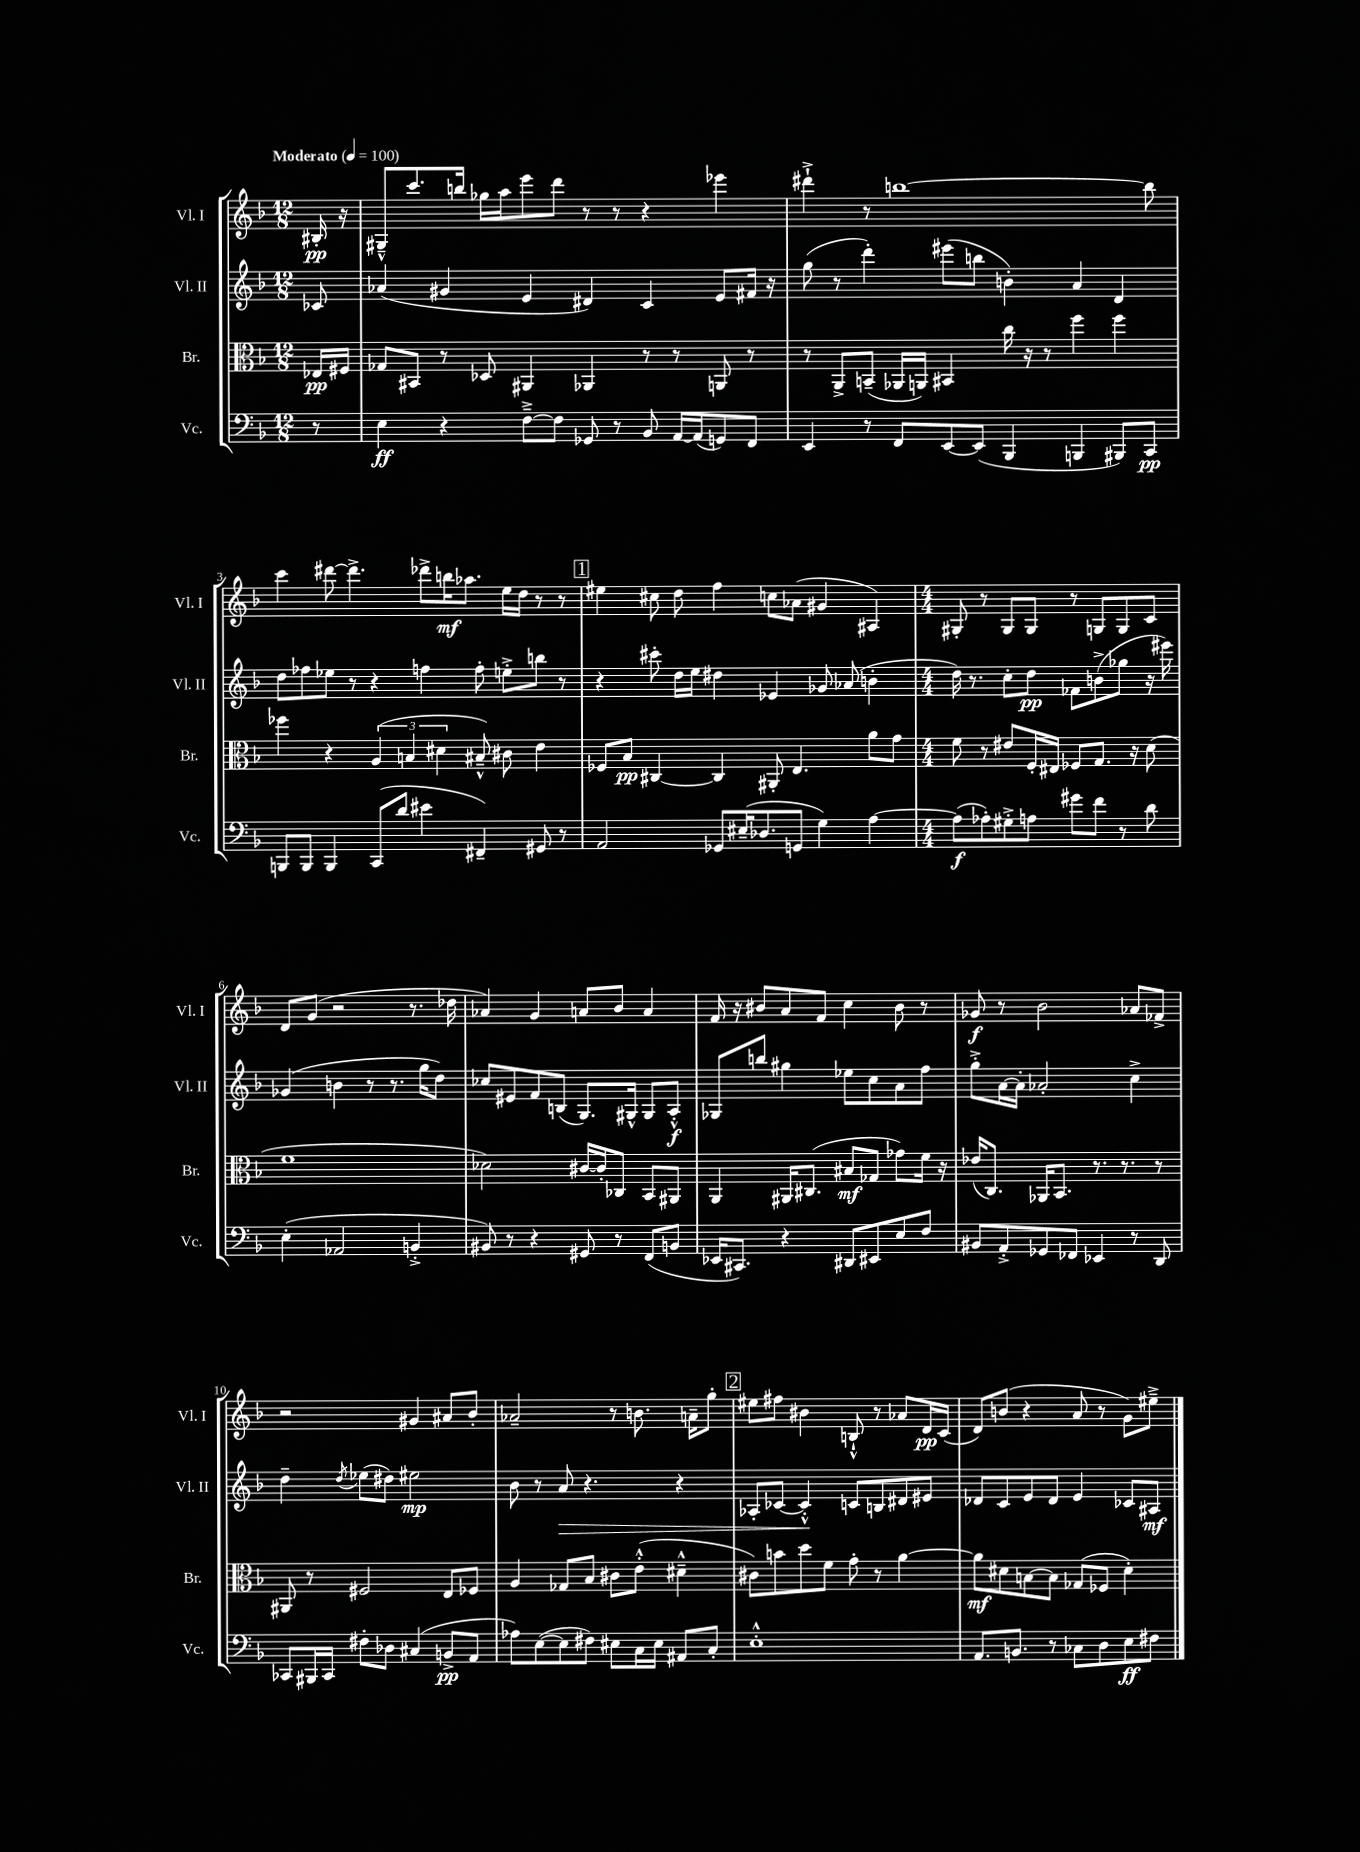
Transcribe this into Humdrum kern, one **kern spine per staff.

**kern	**dynam	**kern	**dynam	**kern	**dynam	**kern	**dynam
*part4	*part4	*part3	*part3	*part2	*part2	*part1	*part1
*staff4	*staff4	*staff3	*staff3	*staff2	*staff2	*staff1	*staff1
*I"Vc.	*	*I"Br.	*	*I"Vl. II	*	*I"Vl. I	*
*I'Vc.	*	*I'Br.	*	*I'Vl. II	*	*I'Vl. I	*
*clefF4	*	*clefC3	*	*clefG2	*	*clefG2	*
*k[b-]	*	*k[b-]	*	*k[b-]	*	*k[b-]	*
*M12/8	*	*M12/8	*	*M12/8	*	*M12/8	*
*MM100	*	*MM100	*	*MM100	*	*MM100	*
=	=	=	=	=	=	=	=
!	!	!	!	!	!	!LO:TX:a:B:t=Moderato	!
8r	.	16E-X/LL	pp	8c-X/	.	16B#X'/	pp
.	.	16F#X/JJ	.	.	.	16r	.
=1	=1	=1	=1	=1	=1	=1	=1
4E\	ff	8G-X/L	.	(4a-X/	.	8G#X~^^/L	.
.	.	8BB#X/J	.	.	.	8.ccc/	.
4r	.	8r	.	4g#X/	.	.	.
.	.	.	.	.	.	16bbn/Jk	.
.	.	8D-X/	.	.	.	16gg-X\LL	.
.	.	.	.	.	.	16aa\J	.
[8F~^\L	.	4AA#X/	.	4e/	.	8eee\	.
8F\J]	.	.	.	.	.	8ddd\J	.
8GG-X/	.	4AA-X/	.	4d#X/)	.	8r	.
8r	.	.	.	.	.	8r	.
8BB-/	.	8r	.	4c/	.	4r	.
[16AA/LL	.	8r	.	.	.	.	.
(16AA/J]	.	.	.	.	.	.	.
8GGn/)	.	8AAn/	.	8e/L	.	4eee-X\	.
8FF/J	.	8r	.	16f#X/Jk	.	.	.
.	.	.	.	16r	.	.	.
=2	=2	=2	=2	=2	=2	=2	=2
4EE/	.	8r	.	(8gg\	.	4ddd#X`^\	.
.	.	8AA^/L	.	8r	.	.	.
8r	.	(8BBn~/J	.	4ddd'\)	.	8r	.
8FF/L	.	16AA-X/LL	.	.	.	[1bbn	.
.	.	16AAn/JJ)	.	.	.	.	.
[8EE/	.	4BB#X/	.	(8eee#X\L	.	.	.
(8EE/J]	.	.	.	8bbn\J	.	.	.
4BBB-/	.	16cc\	.	4bn'\)	.	.	.
.	.	16r	.	.	.	.	.
.	.	8r	.	.	.	.	.
4BBBn/	.	4ff\	.	4a/	.	.	.
8BBB#X/L)	.	4ff\	.	4d/	.	.	.
8CC/J	pp	.	.	.	.	8bb\]	.
!!LO:LB:g=z
=3	=3	=3	=3	=3	=3	=3	=3
8BBBn/L	.	4ff-X\	.	8dd\L	.	4ccc\	.
8BBB/J	.	.	.	8ff-X\	.	.	.
4BBB/	.	4r	.	8ee-X\J	.	[8ddd#X\	.
.	.	.	.	8r	.	4.ddd#^\]	.
(8CC/L	.	(6A/	.	4r	.	.	.
8d/J	.	.	.	.	.	.	.
.	.	6Bn/	.	.	.	.	.
4e#X\	.	.	.	4ffn\	.	8ddd-X^\L	.
.	.	6d#X\	.	.	.	.	.
.	.	.	.	.	.	16bbn\K	mf
.	.	.	.	.	.	8.aa-X\J	.
4FF#X~/)	.	8B#X~^^/)	.	8ff'\	.	.	.
.	.	8c#X\	.	8een'^\L	.	16ee\LL	.
.	.	.	.	.	.	16dd\JJ	.
8GG#X/	.	4e\	.	8bbn\J	.	8r	.
8r	.	.	.	8r	.	8r	.
!!LO:REH:place=s1:t=1
=4	=4	=4	=4	=4	=4	=4	=4
2AA/	.	8F-X/L	.	4r	.	4ee#X\	.
.	.	8B-/J	pp	.	.	.	.
.	.	[4C#X/	.	8ccc#X'\	.	8cc#X\	.
.	.	.	.	16dd\LL	.	8dd\	.
.	.	.	.	16ee\JJ	.	.	.
8GG-X/L	.	4C#/]	.	4dd#X\	.	4ff\	.
(16E#X~/K	.	.	.	.	.	.	.
8.D-X/	.	.	.	.	.	.	.
.	.	8AA#X'/	.	4e-X/	.	8ccn\L	.
8GGn/J	.	4.E/	.	.	.	(8a-X\J	.
4G\)	.	.	.	8g-X/	.	4g#X/	.
.	.	.	.	(8a-X/	.	.	.
[4A\	.	8a\L	.	4bn'\	.	4A#X/)	.
.	.	8g\J	.	.	.	.	.
=5	=5	=5	=5	=5	=5	=5	=5
*M4/4	*	*M4/4	*	*M4/4	*	*M4/4	*
(8A\L]	f	8f\	.	16dd\)	.	8G#X'/	.
.	.	.	.	8.r	.	.	.
8A-X'\)	.	8r	.	.	.	8r	.
8G#X'^\	.	8e#X/L	.	8cc'\L	.	8G#/L	.
8An\J	.	16F'/L	.	8dd\J	pp	8G#/J	.
.	.	16E#X/JJ	.	.	.	.	.
8g#X\L	.	8F-X/L	.	8f-X\L	.	8r	.
8f\J	.	8.G/J	.	(8bn^\	.	8Gn/L	.
8r	.	.	.	8gg-X\J	.	8G/	.
.	.	16r	.	.	.	.	.
8d\	.	(8d\	.	16r	.	8c/J	.
.	.	.	.	16eee#X\)	.	.	.
!!LO:LB:g=z
=6	=6	=6	=6	=6	=6	=6	=6
(4E'\	.	1f	.	(4g-X/	.	8d/L	.
.	.	.	.	.	.	(8g/J	.
2AA-X/	.	.	.	4bn\	.	2r	.
.	.	.	.	8r	.	.	.
.	.	.	.	8.r	.	.	.
4BBn'^/	.	.	.	.	.	8.r	.
.	.	.	.	16gg\KL	.	.	.
.	.	.	.	8dd\J)	.	.	.
.	.	.	.	.	.	16dd-X\	.
=7	=7	=7	=7	=7	=7	=7	=7
8BB#X/)	.	2d-X\)	.	8cc-X/L	.	4a-X/)	.
8r	.	.	.	8e#X/	.	.	.
4r	.	.	.	8f/	.	4g/	.
.	.	.	.	(8Bn/J	.	.	.
8GG#X/	.	[16c#X/LL	.	8.G/L)	.	8an/L	.
.	.	16c#'/J]	.	.	.	.	.
8r	.	8C-X/J	.	.	.	8b-/J	.
.	.	.	.	16G#X^^/Jk	.	.	.
(8FF/L	.	8BB-/L	.	8G#/L	.	4a/	.
8BBn/J	.	8AA#X/J	.	8A'^^/J	f	.	.
=8	=8	=8	=8	=8	=8	=8	=8
16EE-X/KL	.	4AA/	.	8G-X/L	.	16f/	.
8.CC#X/J)	.	.	.	.	.	16r	.
.	.	.	.	8bbn/J	.	8b#X/L	.
4r	.	16AA#X/KL	.	4gg#X\	.	8a/	.
.	.	(8.C#X/J	.	.	.	.	.
.	.	.	.	.	.	8f/J	.
8DD#X/L	.	8B#X/L	mf	8ee-X\L	.	4cc\	.
8EE#X/	.	8G-X/J	.	8cc\	.	.	.
8E/	.	8g-X\L)	.	8a\	.	8b#\	.
8F/J	.	16f\Jk	.	8ff\J	.	8r	.
.	.	16r	.	.	.	.	.
=9	=9	=9	=9	=9	=9	=9	=9
8BB#X/L	.	(16e-X/KL	.	8gg'^\L	.	8g-X/	f
.	.	8.C/J)	.	.	.	.	.
8AA'^/	.	.	.	[16a\L	.	8r	.
.	.	.	.	16a'\JJ]	.	.	.
8GG-X/	.	16AA-X/KL	.	2a-X'/	.	2b-\	.
.	.	8.BB-/J	.	.	.	.	.
8FF-X/J	.	.	.	.	.	.	.
4EE-X/	.	8.r	.	.	.	.	.
.	.	8.r	.	.	.	.	.
8r	.	.	.	4cc^\	.	8a-X/L	.
8DD/	.	8r	.	.	.	8f-X^/J	.
!!LO:LB:g=z
=10	=10	=10	=10	=10	=10	=10	=10
8CC-X/L	.	8AA#X/	.	4dd~\	.	2r	.
16BBB#X/L	.	8r	.	.	.	.	.
16CC-/JJ	.	.	.	.	.	.	.
.	.	.	.	8qdd/	.	.	.
8F#X'\L	.	2F#X/	.	(8ee-X\L	.	.	.
8D-X\J	.	.	.	8dd#X\J)	.	.	.
(4C#X/	.	.	.	2ee#X\	mp	4g#X/	.
8BBn^/L	pp	8E/L	.	.	.	8a#X/L	.
8AA/J	.	8F-X/J	.	.	.	8b-'/J	.
=11	=11	=11	=11	=11	=11	=11	=11
8A-X\L)	.	4A/	.	8b-\	.	2a-X~/	.
([8E\	.	.	.	8r	.	.	.
!	!	!	!	!	!LO:HP:b	!	!
8E\]	.	8G-X/L	.	8a/	>	.	.
8F#X\J)	.	8B-/J	.	4.r	.	.	.
8E#X\L	.	8c#X\L	.	.	.	8r	.
16C\L	.	(8e'^^\J	.	.	.	8.bn\	.
16E#\JJ	.	.	.	.	.	.	.
8AA#X/L	.	4d#X~^^\	.	4r	.	.	.
.	.	.	.	.	.	16an~\KL	.
8C'/J	.	.	.	.	.	8gg'\J	.
!!LO:REH:place=s1:t=2
=12	=12	=12	=12	=12	=12	=12	=12
1E'^^	.	8c#X\L)	.	8A-X'/L	.	8ee#X\L	.
.	.	8bn\	.	[8c-X/J	.	8ff#X\J	.
.	.	8dd\	.	4c-'^^/]	.	4b#X\	.
.	.	8f\J	.	.	.	.	.
.	.	8g'\	.	8cn/L	]	8Bn`^^/	.
.	.	8r	.	8Bn/	.	8r	.
.	.	[4a\	.	8d#X/	.	8a-X/L	.
.	.	.	.	8e#X/J	.	16d/L	pp
.	.	.	.	.	.	(16c/JJ	.
=13	=13	=13	=13	=13	=13	=13	=13
8.AA/L	.	8a\L]	mf	8d-X/L	.	8d/L)	.
.	.	8d#X\	.	8c/	.	(8bn/J	.
8.BBn/J	.	.	.	.	.	.	.
.	.	[8Bn\	.	8e/	.	4r	.
8r	.	8B\J]	.	8d-/J	.	.	.
8C-X\L	.	(8G-X/L	.	4e/	.	8a/	.
8D\	.	8F-X/J	.	.	.	8r	.
8E\	ff	4d#'\)	.	8c-X/L	.	8g\L)	.
8F#X\J	.	.	.	8A#X/J	mf	8ee#X~^\J	.
==	==	==	==	==	==	==	==
*-	*-	*-	*-	*-	*-	*-	*-
